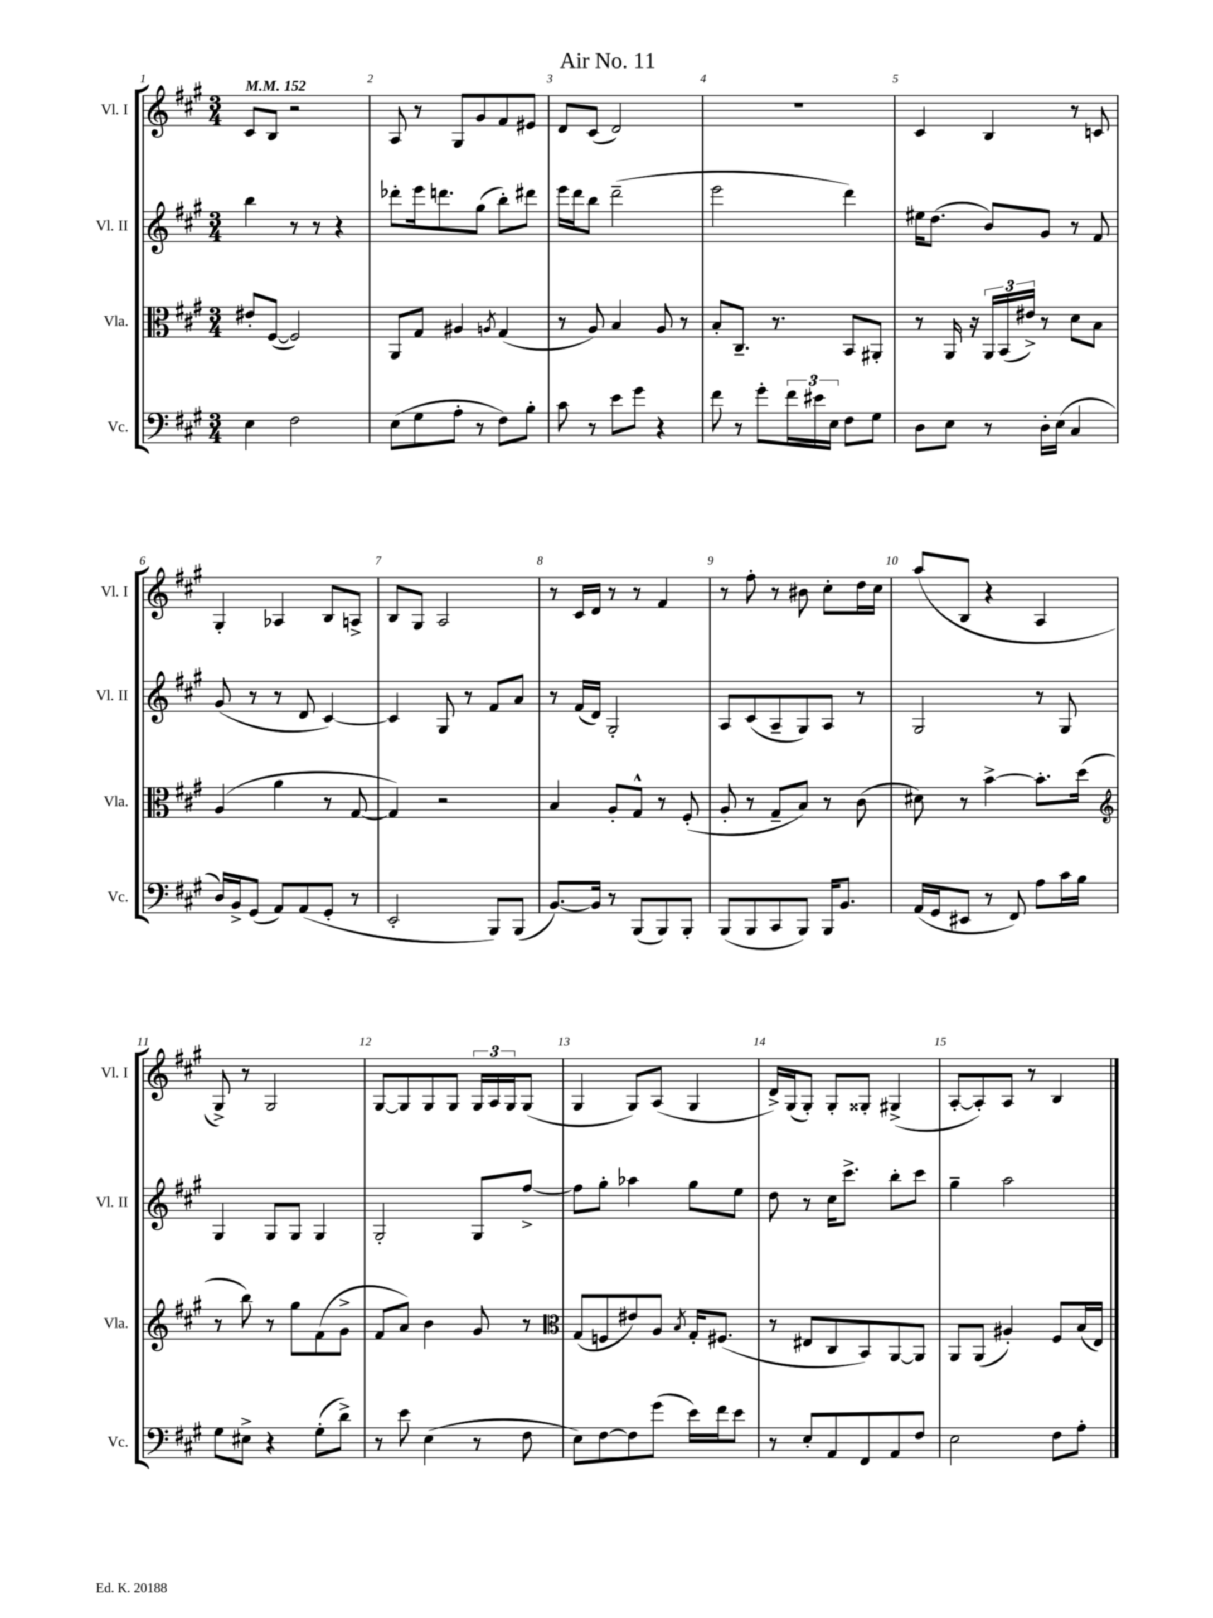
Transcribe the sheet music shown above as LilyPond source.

\header { title = "Air No. 11" }
<<
\new StaffGroup <<
\new Staff = "s0" \with { instrumentName = "Vl. I" shortInstrumentName = "Vl. I" } {
    \clef treble \key a \major \numericTimeSignature \time 3/4 \tempo 4 = 152
    cis'8 b8 r2 |
    a8 r8 gis8 gis'8 fis'8 eis'8 |
    d'8 cis'8( d'2) |
    R2. |
    cis'4 b4 r8 c'8 |
    gis4-. aes4 b8 a8-> |
    b8 gis8 a2 |
    r8 cis'16 d'16 r8 r8 fis'4 |
    r8 fis''8-. r8 bis'8 cis''8-. d''16 cis''16 |
    a''8( b8 r4 a4 |
    gis8->) r8 gis2 |
    gis8~ gis8 gis8 gis8 \tuplet 3/2 { gis16 a16 gis16 } gis8( |
    gis4 gis8) a8( gis4 |
    d'16->) gis16( gis8-.) gis8-. gisis8-. gis4->( |
    a8~-. a8-.) a8 r8 b4 \bar "|." |
}
\new Staff = "s1" \with { instrumentName = "Vl. II" shortInstrumentName = "Vl. II" } {
    \clef treble \key a \major \numericTimeSignature \time 3/4
    b''4 r8 r8 r4 |
    des'''8-. e'''16 d'''8. gis''8( b''8-.) dis'''8 |
    e'''16 d'''16 b''8 d'''2--( |
    e'''2 d'''4) |
    eis''16 d''8.( b'8) gis'8 r8 fis'8 |
    gis'8( r8 r8 d'8 cis'4~) |
    cis'4 gis8 r8 fis'8 a'8 |
    r8 fis'16( d'16) gis2-. |
    a8 cis'8( a8-- gis8) a8 r8 |
    gis2 r8 gis8 |
    gis4 gis8 gis8 gis4 |
    gis2-. gis8 fis''8~-> |
    fis''8 gis''8-. aes''4 gis''8 e''8 |
    d''8 r8 cis''16 cis'''8.-> b''8-. cis'''8 |
    gis''4-- a''2 \bar "|." |
}
\new Staff = "s2" \with { instrumentName = "Vla." shortInstrumentName = "Vla." } {
    \clef alto \key a \major \numericTimeSignature \time 3/4
    eis'8-. fis8~( fis2) |
    a,8 gis8 ais4 \acciaccatura { a8 } gis4( |
    r8 a8) b4 a8 r8 |
    b8-. cis8.-- r8. b,8 ais,8-. |
    r8 a,16 r16 \tuplet 3/2 { a,16 b,16( eis'16->) } r8 d'8 b8 |
    a4( a'4 r8 gis8~ |
    gis4) r2 |
    b4 a8-. gis8-^ r8 fis8-.( |
    a8-. r8 gis8-- b8) r8 cis'8( |
    dis'8) r8 b'4~-> b'8.-. d''16( |
    \clef treble r8 b''8) r8 gis''8 fis'8( gis'8-> |
    fis'8 a'8) b'4 gis'8 r8 |
    \clef alto gis8( f8 eis'8) a8 \acciaccatura { b8 } gis16-. fis8.( |
    r8 eis8 cis8 b,8) a,8~ a,8 |
    a,8 a,8( ais4-.) fis8 b16( e16) \bar "|." |
}
\new Staff = "s3" \with { instrumentName = "Vc." shortInstrumentName = "Vc." } {
    \clef bass \key a \major \numericTimeSignature \time 3/4
    e4 fis2 |
    e8( gis8 a8-. r8 fis8) b8-. |
    cis'8 r8 e'8 gis'8 r4 |
    fis'8 r8 gis'8-. \tuplet 3/2 { fis'16 eis'16 e16 } fis8 gis8 |
    d8 e8 r8 d16-. e16( cis4 |
    d16) b,16-> gis,8( a,8) a,8( gis,8-. r8 |
    e,2-. b,,8) b,,8( |
    b,8.~) b,16 r8 b,,8( b,,8) b,,8-. |
    b,,8( b,,8 cis,8 b,,8) b,,16 b,8. |
    a,16( gis,16 eis,8 r8 fis,8) a8 cis'16 b16 |
    gis8 eis8-> r4 gis8-.( d'8->) |
    r8 e'8 e4( r8 fis8 |
    e8) fis8~ fis8 gis'8( e'16) fis'16 e'8 |
    r8 e8-. a,8 fis,8 a,8 fis8 |
    e2 fis8 a8-. \bar "|." |
}
>>
>>
\layout { \context { \Score \override BarNumber.break-visibility = ##(#f #t #t) barNumberVisibility = #all-bar-numbers-visible } }
